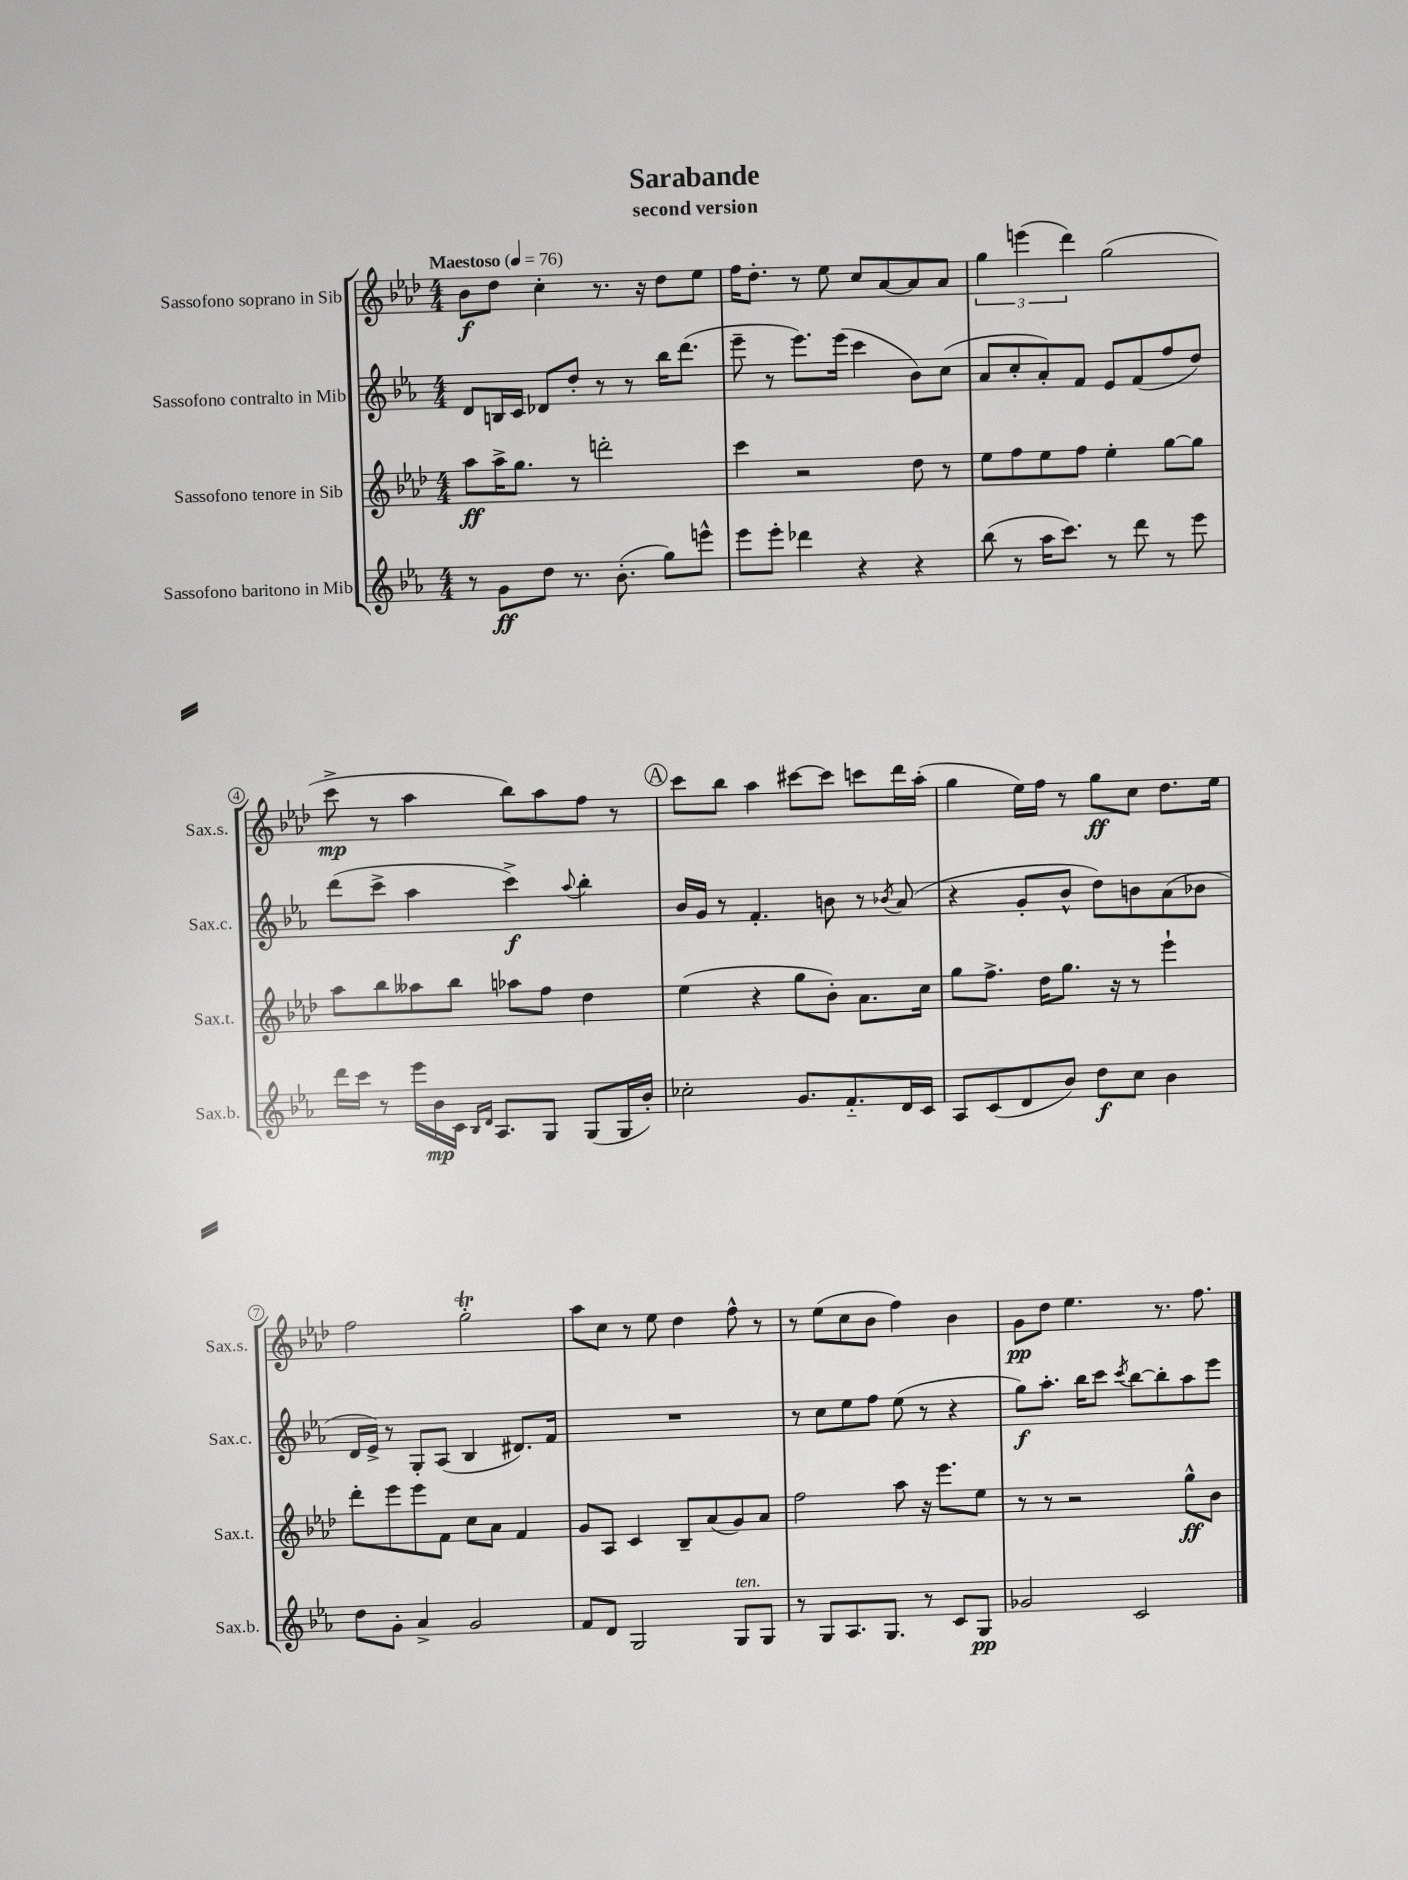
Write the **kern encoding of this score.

**kern	**dynam	**kern	**dynam	**kern	**dynam	**kern	**dynam
*part4	*part4	*part3	*part3	*part2	*part2	*part1	*part1
*staff4	*staff4	*staff3	*staff3	*staff2	*staff2	*staff1	*staff1
*I"Sassofono baritono in Mib	*	*I"Sassofono tenore in Sib	*	*I"Sassofono contralto in Mib	*	*I"Sassofono soprano in Sib	*
*I'Sax.b.	*	*I'Sax.t.	*	*I'Sax.c.	*	*I'Sax.s.	*
*clefG2	*	*clefG2	*	*clefG2	*	*clefG2	*
*k[b-e-a-]	*	*k[b-e-a-d-]	*	*k[b-e-a-]	*	*k[b-e-a-d-]	*
*M4/4	*	*M4/4	*	*M4/4	*	*M4/4	*
*MM76	*	*MM76	*	*MM76	*	*MM76	*
=1	=1	=1	=1	=1	=1	=1	=1
!	!	!	!	!	!	!LO:TX:a:B:t=Maestoso	!
8r	.	8aa-\L	ff	8d/L	.	8b-\L	f
8g\L	ff	16aa-^\K	.	16Bn/L	.	8dd-\J	.
.	.	8.gg\J	.	16c/JJ	.	.	.
8dd\J	.	.	.	8d-X/L	.	4cc'\	.
8.r	.	8r	.	8dd'/J	.	.	.
.	.	2dddn'\	.	8r	.	8.r	.
(8.b-'\	.	.	.	.	.	.	.
.	.	.	.	8r	.	.	.
.	.	.	.	.	.	16r	.
8gg\L)	.	.	.	16bb-\KL	.	8dd-\L	.
.	.	.	.	(8.ddd\J	.	.	.
8eeen^^\J	.	.	.	.	.	8ee-\J	.
=2	=2	=2	=2	=2	=2	=2	=2
8eee-\L	.	4ccc\	.	8eee-~\	.	16ff\KL	.
.	.	.	.	.	.	8.dd-'\J	.
8eee-'\J	.	.	.	8r	.	.	.
4ddd-X\	.	2r	.	8.eee-\L)	.	8r	.
.	.	.	.	.	.	8ee-\	.
.	.	.	.	(16eee-\Jk	.	.	.
4r	.	.	.	4ccc\	.	8cc/L	.
.	.	.	.	.	.	[8a-/	.
4r	.	8dd-\	.	8b-\L)	.	8a-/]	.
.	.	8r	.	(8cc\J	.	8a-/J	.
=3	=3	=3	=3	=3	=3	=3	=3
(8bb-\	.	8ee-\L	.	8a-/L	.	6gg\	.
8r	.	8ff\	.	8cc'/	.	.	.
.	.	.	.	.	.	(6eeen\	.
16aa-\KL	.	8ee-\	.	8a-'/)	.	.	.
8.ccc\J)	.	.	.	.	.	.	.
.	.	.	.	.	.	6ddd-\)	.
.	.	8ff\J	.	8f/J	.	.	.
8r	.	4ee-'\	.	8e-/L	.	(2gg\	.
8ddd\	.	.	.	(8f/	.	.	.
8r	.	[8gg\L	.	8ff/	.	.	.
8eee-\	.	8gg\J]	.	8dd/J)	.	.	.
!!LO:LB:g=z
=4	=4	=4	=4	=4	=4	=4	=4
16ddd\LL	.	8aa-\L	.	(8ddd\L	.	8ccc^\	mp
16ccc\JJ	.	.	.	.	.	.	.
8r	.	8bb-\	.	8ccc^\J	.	8r	.
16eee-\LL	.	8aa--X\	.	4aa-\	.	4aa-\	.
16b-\	mp	.	.	.	.	.	.
16c\JJ	.	8bb-\J	.	.	.	.	.
16qqB-/LL	.	.	.	.	.	.	.
16qqd/JJ	.	.	.	.	.	.	.
8.A-/L	.	.	.	.	.	.	.
.	.	8aa-X\L	.	4ccc^\)	f	8bb-\L)	.
8G/J	.	8ff\J	.	.	.	8aa-\	.
.	.	.	.	8qqaa-/	.	.	.
(8G/L	.	4dd-\	.	4bb-'\	.	8ff\J	.
16G/L	.	.	.	.	.	8r	.
16b-'/JJ)	.	.	.	.	.	.	.
!!LO:REH:place=s1:t=A
=5	=5	=5	=5	=5	=5	=5	=5
2cc-X'\	.	(4ee-\	.	16b-/LL	.	8ccc\L	.
.	.	.	.	16g/JJ	.	.	.
.	.	.	.	8r	.	8bb-\J	.
.	.	4r	.	4.f'/	.	4aa-\	.
8.g/L	.	8gg\L	.	.	.	[8ccc#X\L	.
.	.	8b-'\J)	.	8bn\	.	8ccc#\J]	.
8.f/	.	.	.	.	.	.	.
.	.	8.a-\L	.	8r	.	8cccn\L	.
.	.	.	.	8qb-X/	.	.	.
16d/L	.	.	.	(8a-/	.	16ddd-\L	.
16c/JJ	.	16cc\Jk	.	.	.	(16aa-'\JJ	.
=6	=6	=6	=6	=6	=6	=6	=6
8A-/L	.	8gg\L	.	4r	.	4gg\	.
(8c/	.	8.ff^\J	.	.	.	.	.
8d/	.	.	.	8g'/L	.	16ee-\LL)	.
.	.	16dd-\KL	.	.	.	16ff\JJ	.
8b-/J)	.	8.gg\J	.	8b-^^/J	.	8r	.
8dd\L	f	.	.	8dd\L)	.	8gg\L	ff
.	.	16r	.	.	.	.	.
8cc\J	.	8r	.	8bn\	.	8cc\J	.
4b-\	.	4eee-`\	.	(8a-\	.	8.dd-\L	.
.	.	.	.	8b-X\J	.	.	.
.	.	.	.	.	.	16ee-\Jk	.
!!LO:LB:g=z
=7	=7	=7	=7	=7	=7	=7	=7
8dd\L	.	8ddd-'\L	.	16d/LL	.	2ff\	.
.	.	.	.	16e-^/JJ)	.	.	.
8g'\J	.	8eee-\	.	8r	.	.	.
4a-^/	.	8eee-\	.	8G'/L	.	.	.
.	.	8f\J	.	(8A-/J	.	.	.
2g/	.	8cc\L	.	4B-/	.	2ggt'\	.
.	.	8a-\J	.	.	.	.	.
.	.	4f/	.	8.d#X/L)	.	.	.
.	.	.	.	16f/Jk	.	.	.
=8	=8	=8	=8	=8	=8	=8	=8
8f/L	.	8g/L	.	1r	.	8aa-\L	.
8d/J	.	8A-/J	.	.	.	8cc\J	.
2G/	.	4c/	.	.	.	8r	.
.	.	.	.	.	.	8ee-\	.
.	.	8B-~/L	.	.	.	4dd-\	.
.	.	(8a-/	.	.	.	.	.
!LO:TX:a:i:t=ten.	!	!	!	!	!	!	!
8G/L	.	8g/)	.	.	.	8ff^^\	.
8G/J	.	8a-/J	.	.	.	8r	.
=9	=9	=9	=9	=9	=9	=9	=9
8r	.	2ff\	.	8r	.	8r	.
8G/L	.	.	.	8cc\L	.	(8ee-\L	.
8.A-/	.	.	.	8ee-\	.	8cc\	.
.	.	.	.	8ff\J	.	8b-\J	.
8.G/J	.	.	.	.	.	.	.
.	.	8aa-\	.	(8ee-\	.	4ff\)	.
8r	.	16r	.	8r	.	.	.
.	.	8.eee-\L	.	.	.	.	.
8c/L	.	.	.	4r	.	4b-\	.
8G/J	pp	8ee-\J	.	.	.	.	.
=10	=10	=10	=10	=10	=10	=10	=10
2g-X/	.	8r	.	8gg\L)	f	8g\L	pp
.	.	8r	.	8.aa-'\J	.	8dd-\J	.
.	.	2r	.	.	.	4.ee-\	.
.	.	.	.	16bb-\KL	.	.	.
.	.	.	.	8ccc\J	.	.	.
.	.	.	.	8qccc/	.	.	.
2c/	.	.	.	[8bb-\L	.	.	.
.	.	.	.	8bb-'\]	.	8.r	.
.	.	8gg^^\L	ff	8aa-\	.	.	.
.	.	.	.	.	.	8.ff\	.
.	.	8b-\J	.	8eee-\J	.	.	.
==	==	==	==	==	==	==	==
*-	*-	*-	*-	*-	*-	*-	*-
